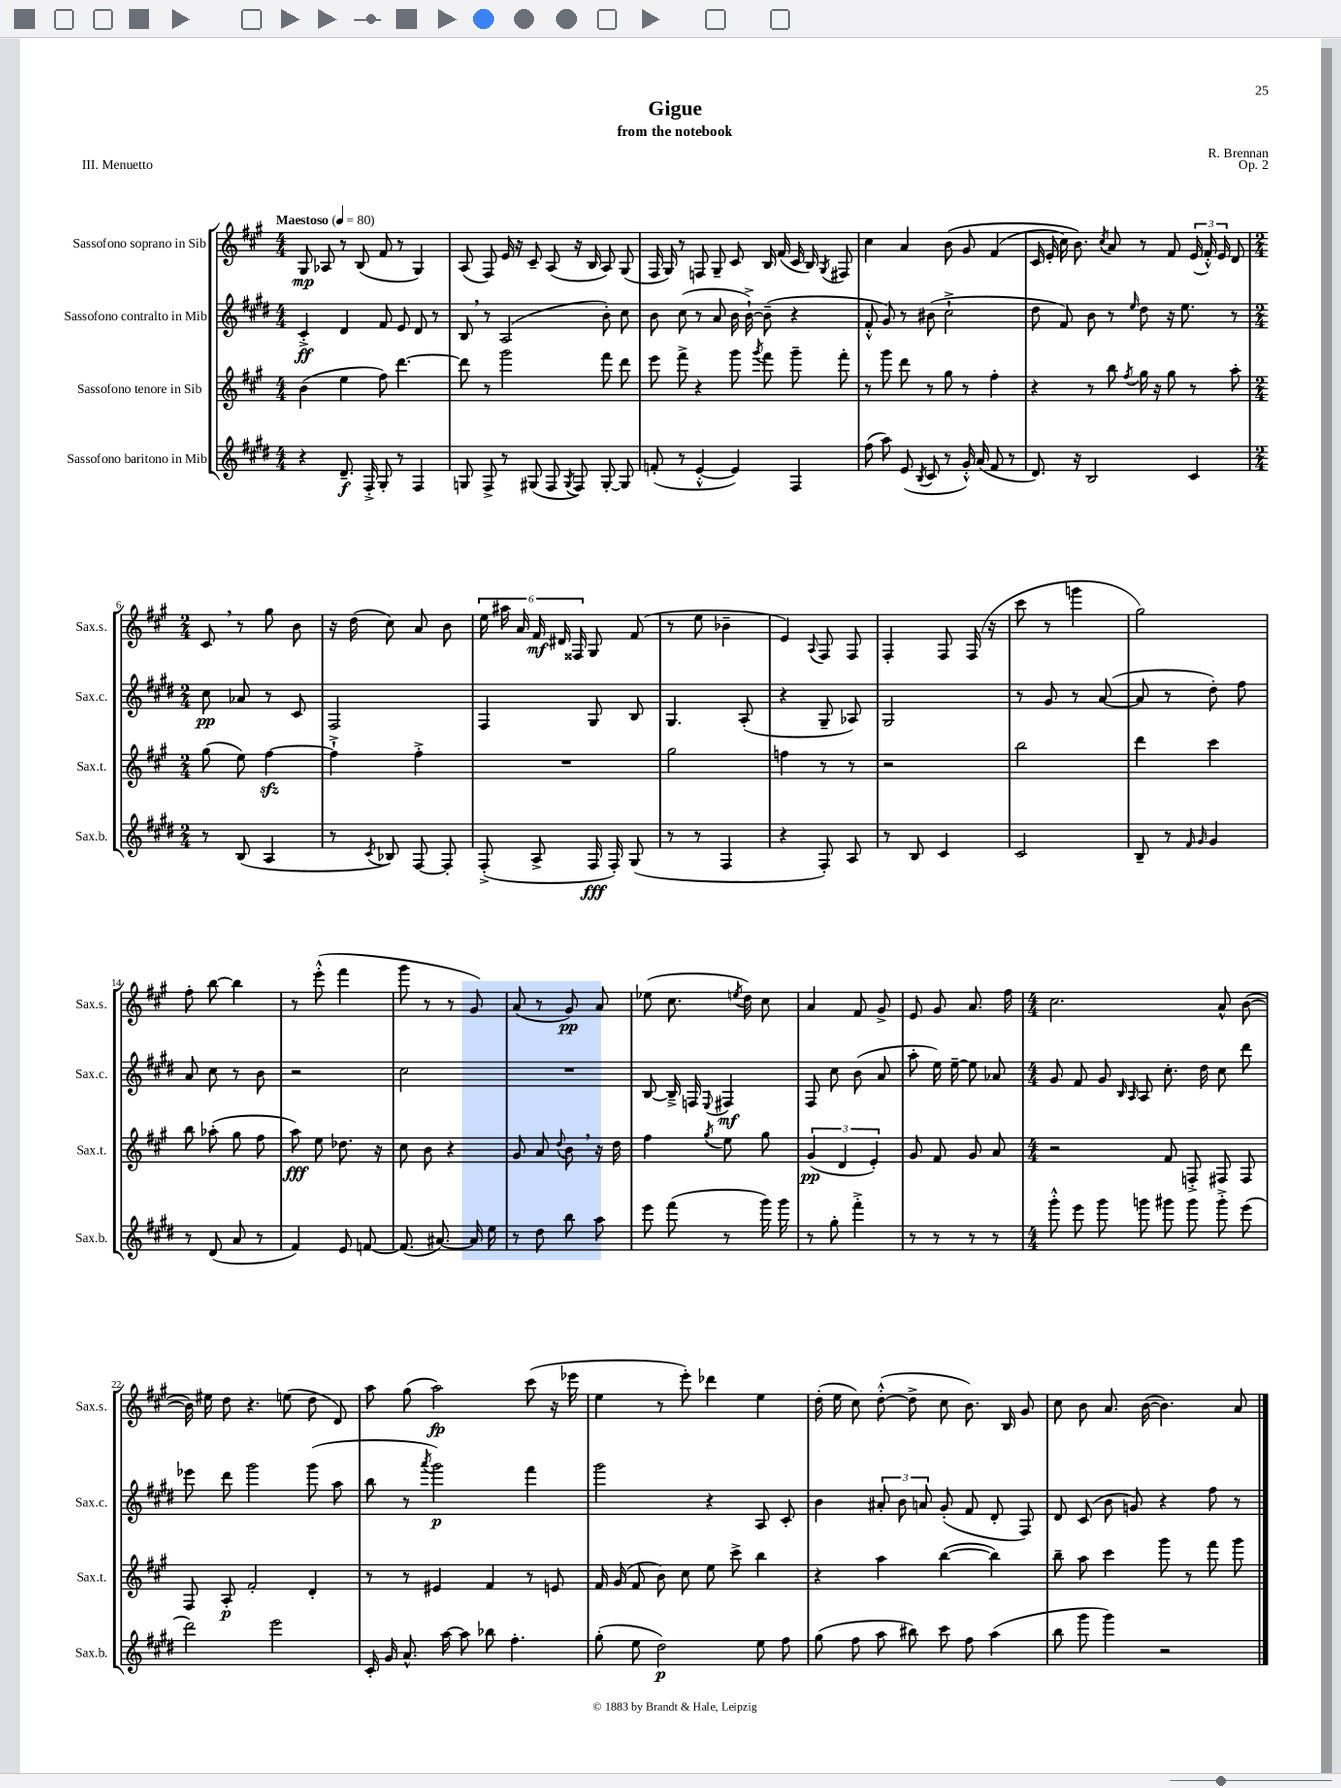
\header { title = "Gigue" composer = "R. Brennan" subtitle = "from the notebook" opus = "Op. 2" piece = "III. Menuetto" }
<<
\new StaffGroup <<
\new Staff = "s0" \with { instrumentName = "Sassofono soprano in Sib" shortInstrumentName = "Sax.s." } {
    \clef treble \key a \major \numericTimeSignature \time 4/4 \tempo "Maestoso" 4 = 80
    \autoBeamOff gis8\mp aes8 r8 b8( fis'8 r8 gis4) |
    a8( fis8) e'16 r16 cis'8-- a8( r16 b16 a8) gis8( |
    fis16 gis16) r8 f8 gis8-- cis'8 b16 fis'16( cis'16 b16) \acciaccatura { gis8 } fis8 |
    cis''4 a'4 b'8\( gis'8 fis'4( |
    cis'16 e'16-. cis''16) b'8.\) \acciaccatura { cis''8 } a'8 r8 fis'8 \tuplet 3/2 { e'16( fis'16-.-^) e'16 } d'8 |
    \numericTimeSignature \time 2/4 cis'8 \breathe r8 gis''8 b'8 |
    r16 d''16( cis''8) a'8 b'8 |
    \tuplet 6/4 { e''16 ais''16 a'16 fis'16\mf dis'16 fisis16 } gis8 fis'8( |
    r8 e''8 bes'4-- |
    e'4) \appoggiatura { a8 } fis8 fis8 |
    fis4-. fis8 fis16( r16 |
    cis'''8 r8 g'''4 |
    gis''2) |
    fis''8-. b''8~ b''4 |
    r8 e'''8-.-^( fis'''4 |
    gis'''8 r8 r8 gis'8) |
    a'8( r8 gis'8\pp) a'8 |
    ees''8( cis''8. \acciaccatura { e''8 } d''16) cis''8 |
    a'4 fis'8 gis'8-> |
    e'8 gis'8 a'8. fis''16 |
    \numericTimeSignature \time 4/4 cis''2. a'8-^ b'8~( |
    b'16) eis''16 d''8 r4. e''8( d''8 d'8) |
    a''8 gis''8( a''2\fp) cis'''8( r16 ees'''16 |
    e''4 r8 e'''8-.) des'''4 e''4 |
    d''16-.( e''16 cis''8) d''8~-.-^( d''8-> cis''8 b'8.) b16 gis'8 |
    cis''8 b'8 a'8. b'16~( b'4.) a'8 \bar "|." |
}
\new Staff = "s1" \with { instrumentName = "Sassofono contralto in Mib" shortInstrumentName = "Sax.c." } {
    \clef treble \key e \major \numericTimeSignature \time 4/4
    \autoBeamOff cis'4-.->\ff dis'4 fis'8 e'8 dis'8 r8 |
    b8 \breathe r8 a2( b'8-.) cis''8 |
    b'8 cis''8( r8 a'8 b'16 b'16~-!->) b'8--( r4 |
    fis'8-.-^ gis'8) r8 bis'8( cis''2-!-> |
    dis''8 fis'8) b'8 r8 \grace { e''16 } dis''8 r16 e''8. r8 |
    \numericTimeSignature \time 2/4 cis''8\pp aes'8 r8 cis'8 |
    fis2 |
    fis4 gis8 b8 |
    gis4. a8-.( |
    r4 gis8-- aes8) |
    gis2 |
    r8 gis'8 r8 a'8~( |
    a'8 r8 dis''8-.) fis''8 |
    a'8 cis''8 r8 b'8 |
    r2 |
    cis''2 |
    R2 |
    b8~ b16---> f16 \appoggiatura { e8 } fis4\mf |
    fis8 cis''8 b'8( a'8 |
    a''8-. e''16) e''16~-- e''8 aes'8 |
    \numericTimeSignature \time 4/4 gis'8 fis'8 gis'8 \grace { b16 a16 } a8 cis''8.-. dis''16 cis''8 dis'''8 |
    ees'''8 dis'''8 gis'''2 gis'''8( a''8 |
    b''8 r8 \acciaccatura { a'''8 } gis'''2\p) fis'''4 |
    gis'''2 r4 a8 cis'8-. |
    b'4 \tuplet 3/2 { ais'8-. b'8 a'8 } gis'8-.( fis'8 dis'8-. fis8) |
    dis'8 cis'8( b'8 g'8) r4 fis''8 r8 \bar "|." |
}
\new Staff = "s2" \with { instrumentName = "Sassofono tenore in Sib" shortInstrumentName = "Sax.t." } {
    \clef treble \key a \major \numericTimeSignature \time 4/4
    \autoBeamOff b'4( e''4 fis''8) d'''4.~ |
    d'''8 r8 gis'''2 fis'''8 d'''8 |
    e'''8 fis'''8-> r4 gis'''8 \acciaccatura { gis'''8 } fis'''8 gis'''8-- fis'''8-. |
    r8 gis'''8 d'''8 r8 gis''8 r8 fis''4-. |
    r4 r8 b''8 \acciaccatura { fis''8 } gis''16 r16 gis''8 r8 a''8-. |
    \numericTimeSignature \time 2/4 gis''8( e''8) fis''4~\sfz |
    fis''4-!-> fis''4-.-> |
    R2 |
    gis''2 |
    f''4 r8 r8 |
    r2 |
    b''2 |
    d'''4 cis'''4 |
    b''8 aes''8-.( gis''8 fis''8 |
    a''8\fff) e''8 des''8. r16 |
    cis''8 b'8 r4 |
    gis'8 a'8 \appoggiatura { d''8 } b'8 \breathe r16 d''16 |
    fis''4 \acciaccatura { gis''8 } e''8 gis''8 |
    \tuplet 3/2 { gis'4\pp( d'4 e'4-.) } |
    gis'8 fis'8 gis'8 a'8 |
    \numericTimeSignature \time 4/4 r2 fis'8 f8-.-> fis8 fis8 |
    fis8 a8-.\p fis'2-. d'4-. |
    r8 r8 eis'4 fis'4 r8 e'8 |
    fis'16 gis'16( fis'8 b'8) cis''8 e''8 cis'''8-> b''4 |
    r4 a''4 b''4~( b''4) |
    b''8-- a''8 cis'''4 gis'''8 r8 fis'''8 gis'''8 \bar "|." |
}
\new Staff = "s3" \with { instrumentName = "Sassofono baritono in Mib" shortInstrumentName = "Sax.b." } {
    \clef treble \key e \major \numericTimeSignature \time 4/4
    \autoBeamOff r4 dis'8.--\f fis16-.-> gis8-. r8 fis4 |
    g8 fis8-> r8 gis8( fis8 \acciaccatura { gis8 } fis8) gis8~-. gis8 |
    f'8-.( r8 e'4~-.-^ e'4) fis4 |
    fis''8( a''8) e'8( \acciaccatura { b8 } cis'8 r8 gis'16-.-^) a'16( fis'8 r8 |
    dis'8.) r16 b2 cis'4 |
    \numericTimeSignature \time 2/4 r8 b8( a4 |
    r8 \acciaccatura { cis'8 } bes8) fis8~ fis8-. |
    fis8-.->( a8-> fis16\fff fis16-.) gis8( |
    r8 r8 fis4 |
    r4 fis8-.) a8 |
    r8 b8 cis'4 |
    cis'2 |
    b8-- r8 \grace { fis'16 gis'16 } gis'4 |
    r8 dis'8( a'8 r8 |
    fis'4) e'8 f'8~ |
    f'8.( ais'8.~) ais'16 e''16 |
    r8 dis''8 b''8 a''8 |
    e'''8 fis'''8( r8 gis'''16) gis'''16 |
    r8 gis''8-. fis'''4-.-> |
    r8 r8 r8 r8 |
    \numericTimeSignature \time 4/4 gis'''8-.-^ e'''8 gis'''8 g'''8 gis'''8 gis'''8 gis'''8-.-> e'''8( |
    dis'''2) e'''2 |
    cis'16-. gis'16 a'8.-^ a''16~ a''8 bes''8 fis''4.-. |
    gis''8-.( e''8 dis''2\p) e''8 fis''8 |
    gis''8( fis''8 a''8 bis''8) cis'''8 fis''8 a''4( |
    b''8 gis'''8 gis'''4) r2 \bar "|." |
}
>>
>>
